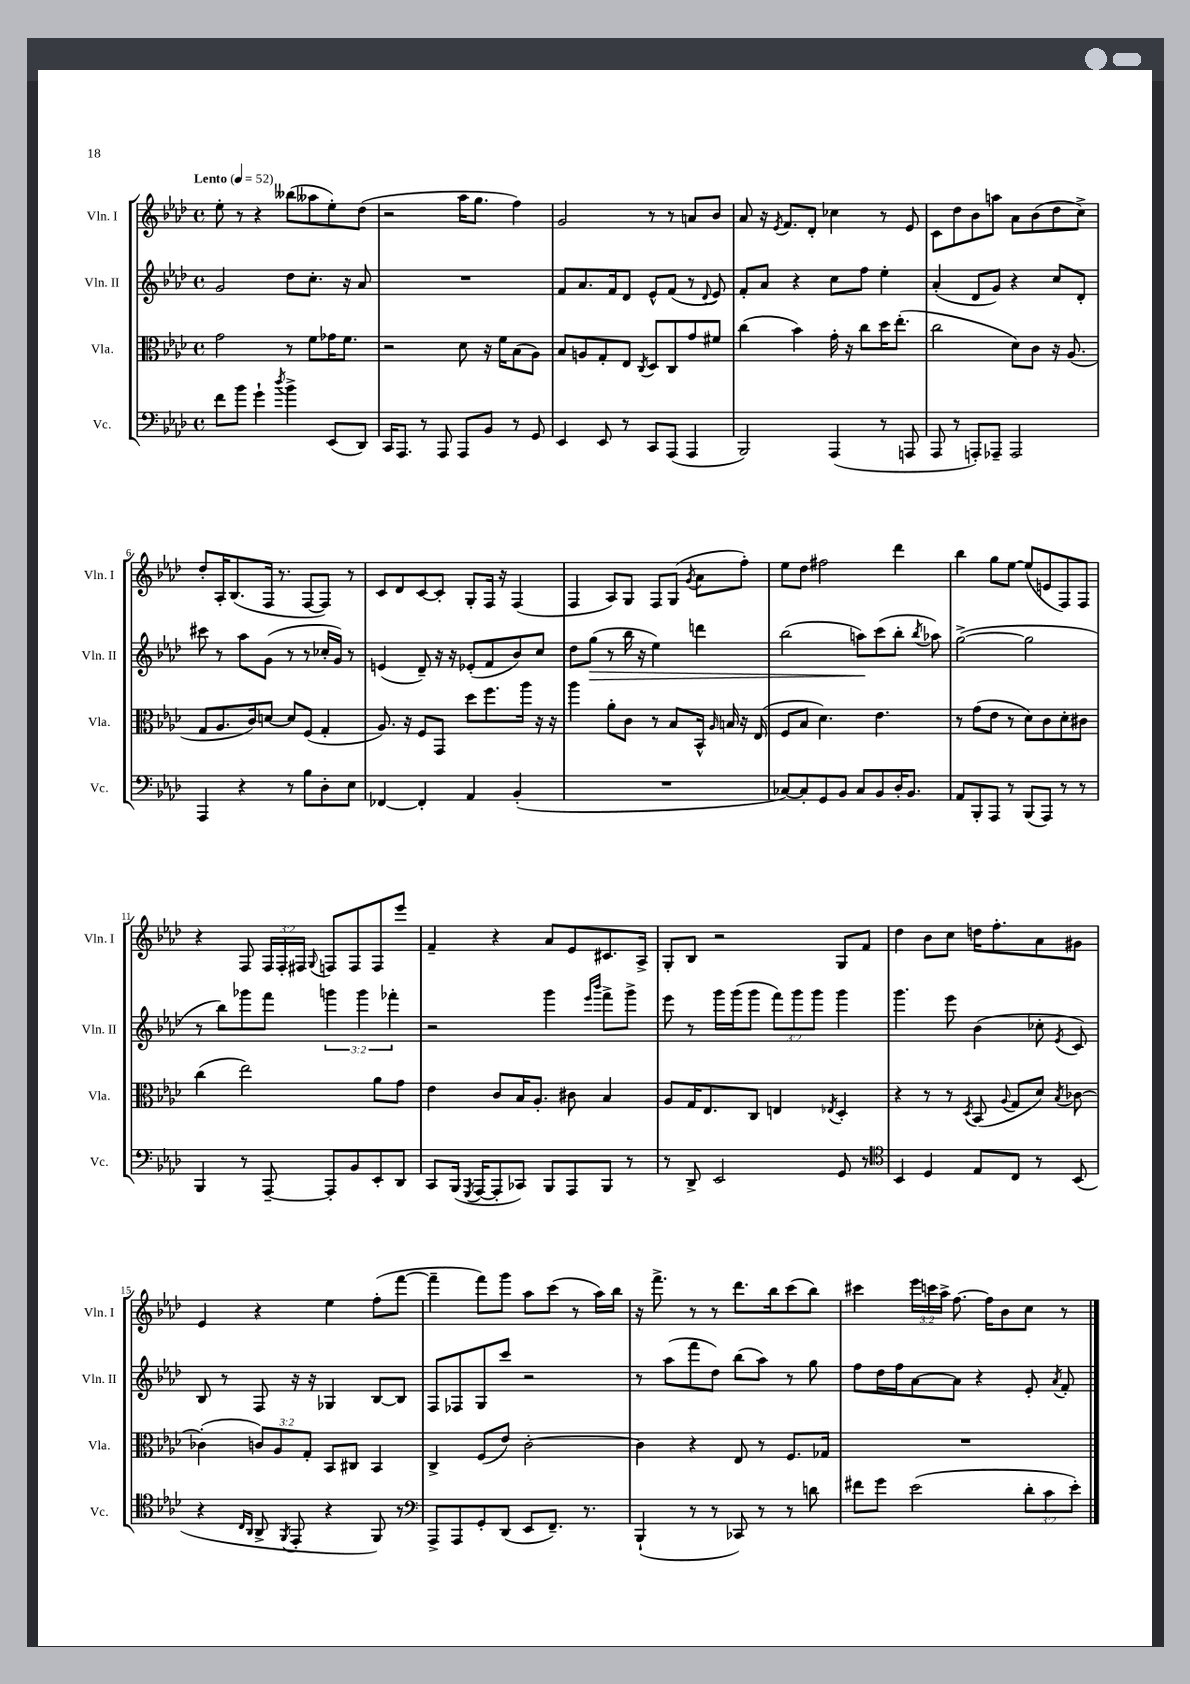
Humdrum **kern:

**kern	**kern	**kern	**kern
*staff4	*staff3	*staff2	*staff1
*clefF4	*clefC3	*clefG2	*clefG2
*k[b-e-a-d-]	*k[b-e-a-d-]	*k[b-e-a-d-]	*k[b-e-a-d-]
*M4/4	*M4/4	*M4/4	*M4/4
*met(c)	*met(c)	*met(c)	*met(c)
*MM52	*MM52	*MM52	*MM52
8f	2g	2g	8ee-'
8b-	.	.	8r
4g`	.	.	4r
8qdd-	.	.	.
4b-^	8r	8dd-	(8bb--
.	8f	8.cc'	8aa--
(8EE-	16g-	.	8ee-')
.	8.f	16r	.
8DD-)	.	8a-	(8dd-
=	=	=	=
16CC	2r	1r	2r
8.AAA-	.	.	.
8r	.	.	.
8AAA-	.	.	.
8AAA-	8d-	.	16aa-
.	.	.	8.gg
8BB-	16r	.	.
.	16f	.	.
8r	(8B-	.	4ff)
8GG	8A-)	.	.
=	=	=	=
4EE-	8B-	8f	2g
.	8A	8.a-	.
8EE-	8G'	.	.
.	.	16f	.
8r	8E-	8d-	.
.	8qC	.	.
8CC	8D-	8e-^^	8r
(8AAA-	8C	(8f	8r
4AAA-	8g	8r	8a
.	.	8qqd-	.
.	8f#	8e-)	8b-
=	=	=	=
2BBB-)	(4cc	8f'	8a-
.	.	8a-	16r
.	.	.	8qe-
.	.	.	8.f
.	4b-)	4r	.
.	.	.	8d-'
(4AAA-	16g'	8cc	4cc-
.	16r	.	.
.	8cc	8ff	.
8r	16dd-	4ee-'	8r
.	(8.ee-'	.	.
8AAA	.	.	8e-
=	=	=	=
8AAA-	2cc	(4a-'	8c
8r	.	.	8dd-
8AAA')	.	8d-	8b-
8AAA-~	.	8g)	8aa
2AAA-	8d-)	4r	8a-
.	8c	.	(8b-
.	16r	8cc	8dd-
.	(8.A-	.	.
.	.	8d-'	8cc^)
=	=	=	=
4AAA-	8G	8ccc#	8dd-'
.	8.A-	8r	16A-'
.	.	.	(8.B-
4r	.	8aa-	.
.	16c)	.	.
.	[8d	(8g	16F
.	.	.	8.r
8r	8d]	8r	.
8B-	(8F	8r	[8F
8D-'	4G'	16cc-'	8F])
.	.	16g)	.
8E-	.	8r	8r
=	=	=	=
[4FF-	8.A-)	(4e	8c
.	.	.	8d-
.	16r	.	.
4FF-']	8F	8d-~)	[8c
.	8GG	16r	8c']
.	.	16r	.
4AA-	8dd-	(8e-'	8G'
.	8.ff	8f	16F
.	.	.	16r
(4BB-'	.	8b-)	(4F
.	16aa-	.	.
.	16r	8cc	.
.	16r	.	.
=	=	=	=
1r	4aa-	8dd-	4F
.	.	(8gg	.
.	8a-'	8r	8A-)
.	8c	16bb-	8G
.	.	16r	.
.	8r	4ee-)	8F
.	8B-	.	(8G
.	.	.	8qg
.	16BB-^^	4ddd	8a-
.	16qqA-	.	.
.	16B	.	.
.	16r	.	8ff')
.	(16E-	.	.
=	=	=	=
[8C-)	8F	(2bb-	8ee-
8C-']	8B-	.	8dd-
8GG	4.d-)	.	2ff#
8BB-	.	.	.
8C-	.	8aa)	.
8BB-	4.e-	(8ccc	.
16D-'	.	8bb-'	4ddd-
8.BB-	.	.	.
.	.	8qbb-	.
.	.	8aa-)	.
=	=	=	=
8AA-	8r	([2gg^	4bb-
8BBB-'	(8g	.	.
8AAA-	8e-	.	8gg
8r	8r	.	[8ee-
(8BBB-	8d-)	2gg]	(8ee-]
8AAA-)	8c	.	8e
8r	8d-'	.	8F)
8r	8c#	.	8F
=	=	=	=
4BBB-	(4cc	8r	4r
.	.	8bb-)	.
8r	2ee-)	8ggg-	8F
[8AAA-~	.	8fff	24F
.	.	.	24F'
.	.	.	24F#
.	.	.	8qqG
8AAA-']	.	6ggg	8F
8BB-	.	.	8F
.	.	6ggg	.
8EE-'	8a-	.	8F
.	.	6fff-'	.
8DD-	8g	.	8eee-
=	=	=	=
8CC	4e-	2r	4f~
(16BBB-	.	.	.
8qGGG	.	.	.
[16AAA-	.	.	.
8AAA-']	8c	.	4r
8CC-)	16B-	.	.
.	8.A-'	.	.
8BBB-	.	4ggg	8a-
8AAA-	8c#	.	8e-
.	.	16qqeee-	.
.	.	16qqbbb-	.
8BBB-	4B-	8fff^	8.c#
8r	.	8ggg^	.
.	.	.	16A-^
=	=	=	=
8r	8A-	8eee-	8G'
8DD-^	16G	8r	8B-
.	8.E-	.	.
2EE-	.	16ggg	2r
.	.	(16ggg	.
.	8C	8ggg	.
.	4E	12fff)	.
.	.	12ggg	.
.	.	12ggg	.
.	8qE-	.	.
8GG	4D-'	4ggg	8G
8r	.	.	8f
=	=	=	=
*clefC4	*	*	*
4BB-	4r	4.ggg	4dd-
4D-	8r	.	8b-
.	8r	8eee-	8cc
.	8qD-	.	.
8E-	(8BB-	(4b-	16dd
.	.	.	8.ff'
.	8qqA-	.	.
8C	8G	.	.
8r	8d-)	8cc-'	8a-
.	8qB-	8qe-	.
(8BB-	[8c-	8c)	8g#
=	=	=	=
4r	(4c-']	8B-	4e-
.	.	8r	.
16qqC	.	.	.
16qqAA-	.	.	.
8AA-^	12c)	8F	4r
.	12A-	.	.
8qFF	.	.	.
8EE-'	.	16r	.
.	12G'	.	.
.	.	16r	.
4r	8BB-	4G-	4ee-
.	8C#	.	.
8FF)	4BB-	[8B-	(8ff'
8r	.	8B-]	[8fff
=	=	=	=
*clefF4	*	*	*
8AAA-^	4C^	8F	4fff~]
8AAA-	.	8F-	.
8GG'	(8F	8G	8fff)
(8DD-	8e-)	8ccc	8ggg
8EE-	[2c'	2r	8aa-
8.FF~)	.	.	(8ccc
.	.	.	8r
8.r	.	.	.
.	.	.	16aa-)
.	.	.	16bb-
=	=	=	=
(4BBB-`	4c]	8r	16r
.	.	.	8.fff^
.	.	(8aa-	.
8r	4r	8fff	8r
8r	.	8dd-)	8r
8CC-)	8E-	(8bb-	8.ddd-
8r	8r	8aa-)	.
.	.	.	16bb-
8r	8.F	8r	(8ccc
8d	.	8gg	8bb-)
.	16G-	.	.
=	=	=	=
8f#	1r	8ff	4ccc#
8g	.	16dd-	.
.	.	16ff	.
(2e-	.	[8a-	24eee-
.	.	.	24ccc
.	.	.	24aa-^
.	.	8a-]	[8.ff
.	.	4r	.
.	.	.	16ff]
.	.	.	8b-
12d-'	.	8e-'	8cc
12c	.	.	.
.	.	8qa-	.
.	.	8f'	8r
12e-')	.	.	.
==	==	==	==
*-	*-	*-	*-
